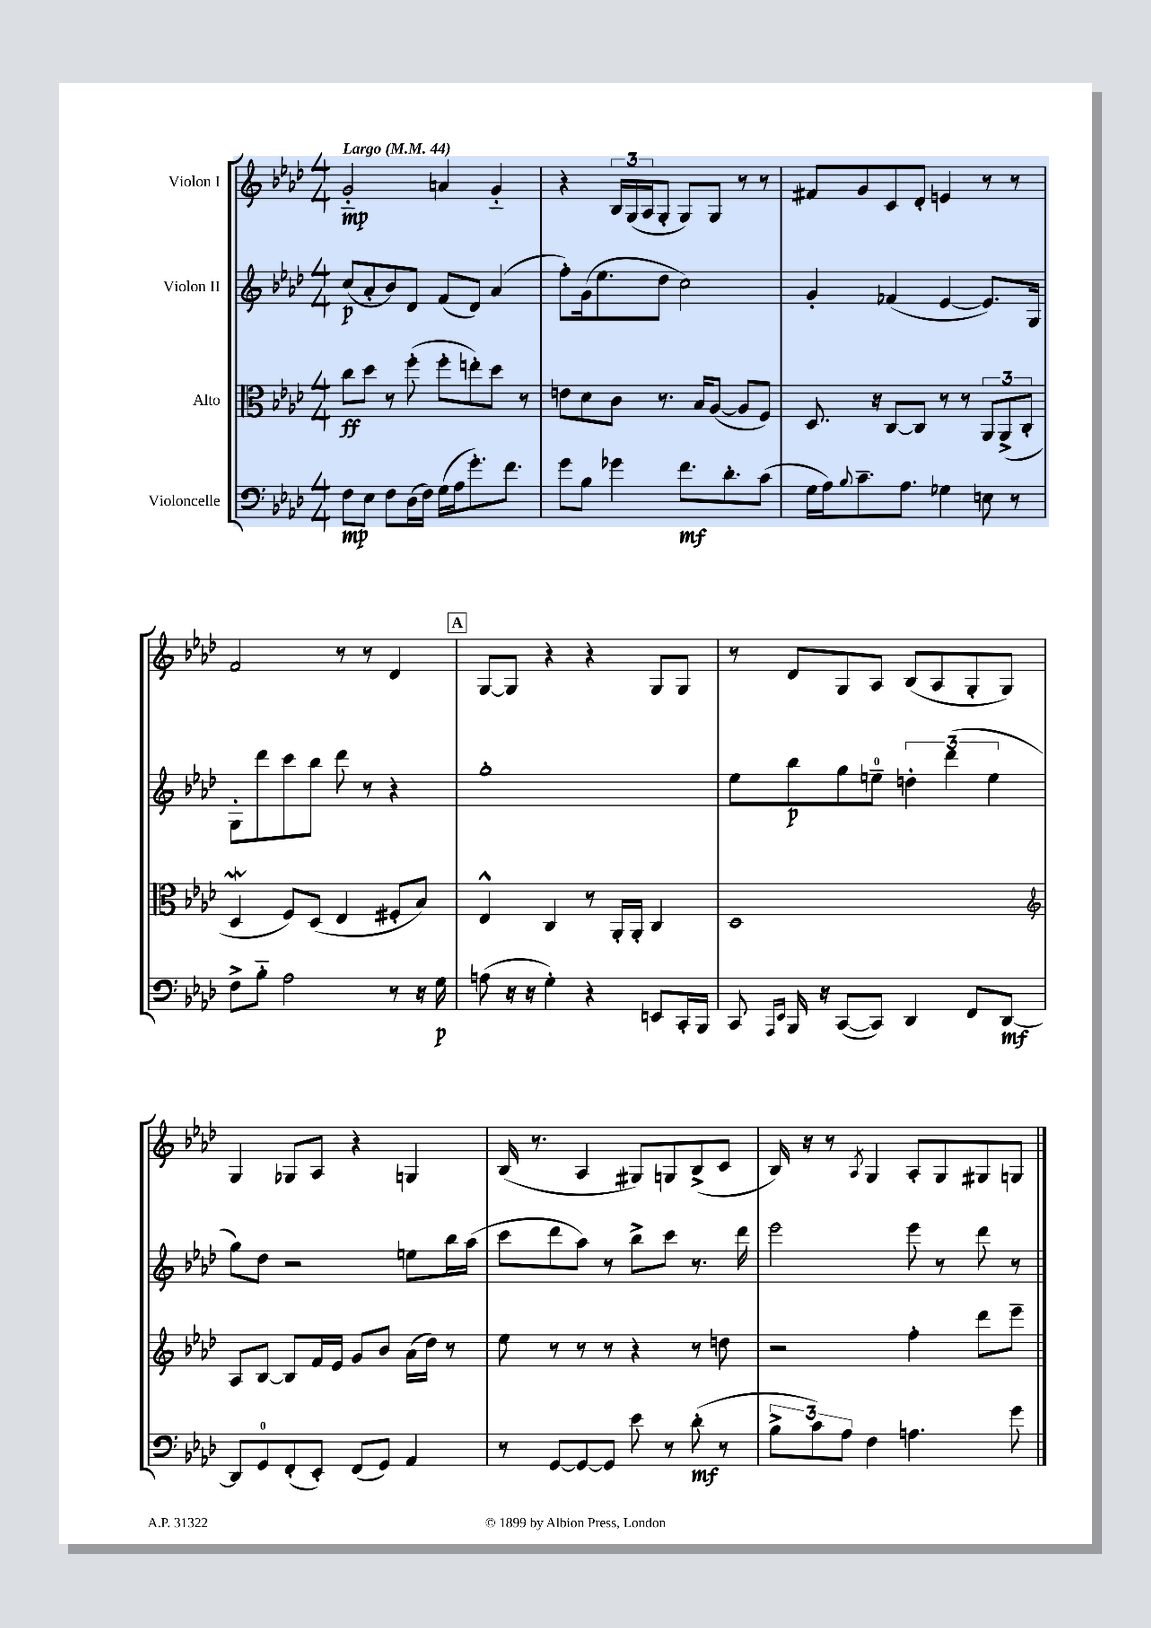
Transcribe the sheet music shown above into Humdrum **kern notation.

**kern	**kern	**kern	**kern
*staff4	*staff3	*staff2	*staff1
*clefF4	*clefC3	*clefG2	*clefG2
*k[b-e-a-d-]	*k[b-e-a-d-]	*k[b-e-a-d-]	*k[b-e-a-d-]
*M4/4	*M4/4	*M4/4	*M4/4
*MM44	*MM44	*MM44	*MM44
8F	8cc	(8cc	2g'~
8E-	8dd-	8a-'	.
8F	8r	8b-)	.
(16D-	(8ff'	8d-	.
16F)	.	.	.
(16G	8ff'	(8f	4a
16A-	.	.	.
8.g')	8ee')	8d-)	.
.	8dd-	(4a-	4g'~
8.f	.	.	.
.	8r	.	.
=	=	=	=
8g	8e	8ff')	4r
8B-	8d-	(16g	.
.	.	8.ee-	.
4g-	8c	.	24B-
.	.	.	(24G
.	.	.	24A-
.	8.r	8dd-	8G'
8.f	.	2cc)	8G)
.	16B-	.	.
.	([8A-	.	8G
8.d-'	.	.	.
.	8A-]	.	8r
(8c	8F)	.	8r
=	=	=	=
16G	8.D-	4g'	8f#
16A-)	.	.	.
8qqB-	.	.	.
8.c~	.	.	8g
.	16r	.	.
.	[8C	(4f-	8c
8.A-	.	.	.
.	8C]	.	8d-'
4G-	8r	[4e-	4e
.	8r	.	.
8E	12AA-	8.e-])	8r
.	(12AA-^	.	.
8r	.	.	8r
.	12C'	.	.
.	.	16G	.
=	=	=	=
8F^	4D-	8G'	2f
8B-'~	.	8ddd-	.
2A-	8F)	8ccc	.
.	(8D-	8bb-	.
.	4E-	8ddd-	8r
.	.	8r	8r
8r	8F#'	4r	4d-
16r	8B-)	.	.
16G	.	.	.
=	=	=	=
(8A	4E-^^	1gg'	[8G
16r	.	.	8G]
16r	.	.	.
4G')	4C	.	4r
4r	8r	.	4r
.	16AA-'	.	.
.	16AA-'	.	.
8EE	4C	.	8G
16CC'	.	.	8G
16BBB-	.	.	.
=	=	=	=
8CC	1D-	8ee-	8r
16qqAAA-	.	.	.
16qqEE-	.	.	.
16BBB-	.	8bb-	8d-
16r	.	.	.
([8CC	.	8gg	8G
8CC])	.	8ee~	8A-
4DD-	.	6dd'	(8B-
.	.	.	8A-
.	.	(6ddd-	.
8FF	.	.	8G'
.	.	6ee	.
[8DD-	.	.	8G)
=	=	=	=
*	*clefG2	*	*
8DD-]	8A-	8gg)	4G
8GG	[8B-	8dd-	.
(8FF'	8B-]	2r	8G-
8EE-')	16f	.	8A-
.	16e-	.	.
(8FF	8g	.	4r
8GG)	8b-	.	.
4AA-	(16a-	8ee	4G
.	16dd-)	.	.
.	8r	16bb-	.
.	.	(16aa-	.
=	=	=	=
8r	8ee-	8ccc	(16B-
.	.	.	8.r
[8GG	8r	8ddd-	.
8GG_	8r	8aa-)	4A-
8GG]	8r	8r	.
8e-	4r	8bb-^	8G#)
8r	.	8ccc	8G
(8d-'	8r	8.r	(8B-^
8r	8dd	.	8c
.	.	16ddd-	.
=	=	=	=
12B-^	2r	2eee-	16B-)
.	.	.	16r
12c)	.	.	.
.	.	.	8r
12A-	.	.	.
.	.	.	8qA-
4F	.	.	4G
4.A	4ff'	8eee-	8A-'
.	.	8r	8G
.	8ddd-	8ddd-	8G#
8g	8eee-~	8r	8G
==	==	==	==
*-	*-	*-	*-
